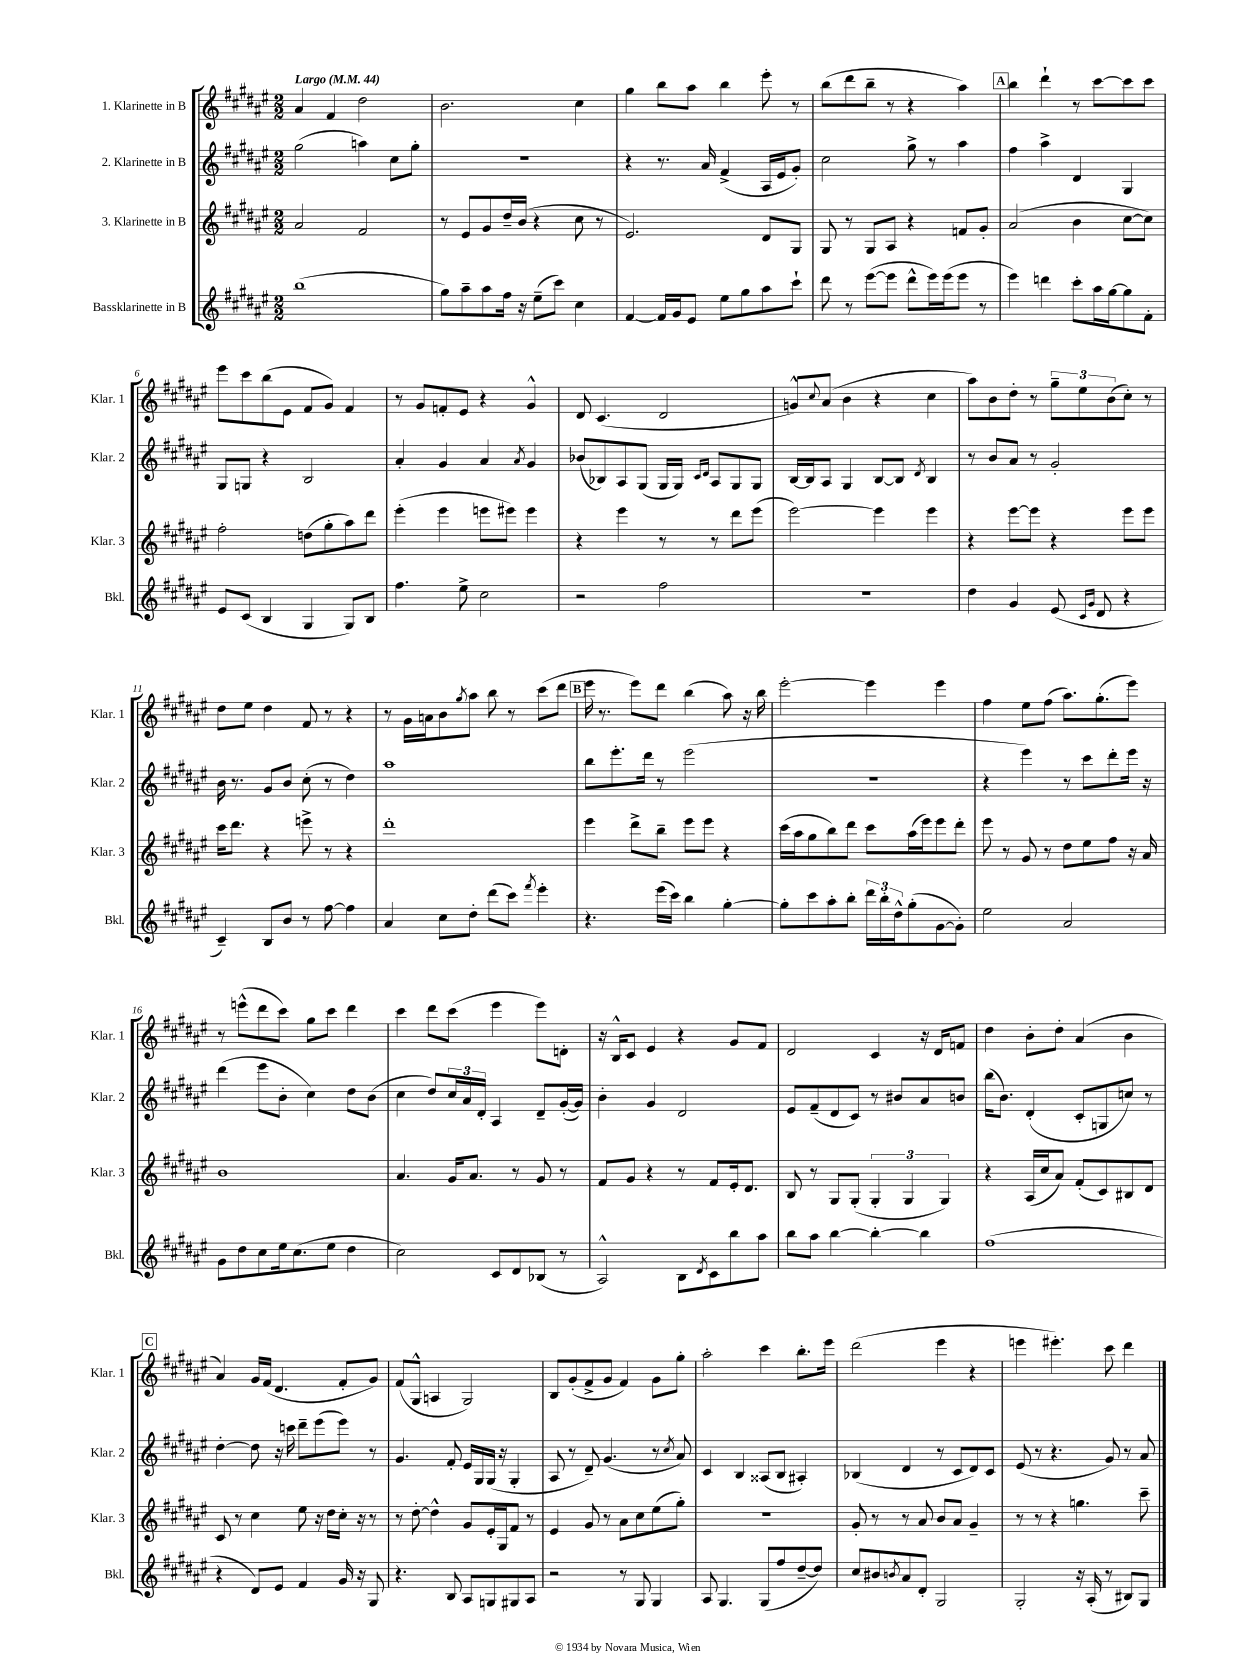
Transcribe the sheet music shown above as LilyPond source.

<<
\new StaffGroup <<
\new Staff = "s0" \with { instrumentName = "1. Klarinette in B" shortInstrumentName = "Klar. 1" } {
    \clef treble \key fis \major \numericTimeSignature \time 2/2 \tempo "Largo" 4 = 44
    ais'4 fis'4 dis''2 |
    b'2. cis''4 |
    gis''4 b''8 ais''8 b''4 eis'''8-. r8 |
    b''8( dis'''8 b''8-- r8 r4 ais''4) |
    \mark \markup { \box "A" } b''4 dis'''4-! r8 cis'''8~ cis'''8 cis'''8 |
    eis'''8 cis'''8 b''8( eis'8 fis'8 gis'8) fis'4 |
    r8 gis'8 f'8-. eis'8 r4 gis'4-^ |
    dis'8 cis'4.( dis'2 |
    g'8-^) \appoggiatura { cis''8 } ais'8( b'4 r4 cis''4 |
    ais''8) b'8 dis''8-. r8 \tuplet 3/2 { gis''8-- eis''8 b'8( } cis''8-.) r8 |
    dis''8 eis''8 dis''4 fis'8 r8 r4 |
    r8 gis'16 a'16 b'8 \acciaccatura { gis''8 } ais''8 b''8 r8 cis'''8( dis'''8 |
    \mark \markup { \box "B" } eis'''16 r8. eis'''8) dis'''8 b''4( ais''8) r16 b''16 |
    eis'''2~-. eis'''4 eis'''4 |
    fis''4 eis''8 fis''8( ais''8.) gis''8.-.( eis'''8) |
    r8 e'''8-^( dis'''8 cis'''8) gis''8 cis'''8 dis'''4 |
    cis'''4 dis'''8 cis'''8( eis'''4 eis'''8) d'8-. |
    r16 b16-^ cis'8 eis'4 r4 gis'8 fis'8 |
    dis'2 cis'4 r16 dis'16 f'8 |
    dis''4 b'8-. dis''8-. ais'4( b'4 |
    \mark \markup { \box "C" } ais'4) gis'16 fis'16( dis'4. fis'8-. gis'8) |
    fis'8( gis8-^ a4 gis2) |
    b8 gis'8-.( fis'8-> gis'8 fis'4) gis'8 gis''8-. |
    ais''2-. cis'''4 b''8.-. eis'''16 |
    dis'''2( eis'''4 r4 |
    e'''4 eis'''4.-.) cis'''8 dis'''4 \bar "|." |
}
\new Staff = "s1" \with { instrumentName = "2. Klarinette in B" shortInstrumentName = "Klar. 2" } {
    \clef treble \key fis \major \numericTimeSignature \time 2/2
    gis''2( a''4) cis''8 gis''8-. |
    r1 |
    r4 r8. ais'16 fis'4->( ais16 eis'16 gis'8-.) |
    cis''2 gis''8-> r8 ais''4 |
    \mark \markup { \box "A" } fis''4 ais''4-> dis'4 gis4 |
    gis8 g8 r4 b2 |
    ais'4-. gis'4 ais'4 \acciaccatura { ais'8 } gis'4 |
    bes'8( bes8) ais8 gis8( gis16 gis16) \grace { cis'16 dis'16 } ais8 gis8 gis8 |
    b16~ b16 ais8 gis4 b8~ b8 \acciaccatura { dis'8 } b4 |
    r8 b'8 ais'8 r8 gis'2-. |
    b'16 r8. gis'8 b'8 cis''8-.( r8 dis''4) |
    ais''1 |
    \mark \markup { \box "B" } b''8 eis'''8.-. dis'''16 r8 eis'''2( |
    R1 |
    r4 eis'''4) r8 cis'''8 dis'''8-. eis'''16 r16 |
    dis'''4( eis'''8 b'8-. cis''4) dis''8 b'8( |
    cis''4 dis''8) \tuplet 3/2 { cis''16 ais'16 dis'16-. } ais4 dis'8-- gis'16~-.( gis'16) |
    b'4-. gis'4 dis'2 |
    eis'8 fis'8--( dis'8 cis'8) r8 bis'8 ais'8 b'8 |
    b''16( b'8.) dis'4-.( cis'8-. g8 c''8) r8 |
    \mark \markup { \box "C" } dis''4~-. dis''8 r16 c'''16 dis'''8-- eis'''8( eis'''8) r8 |
    gis'4. fis'8-. eis'16 gis16 gis16( r16 gis4-. |
    ais8 r8 dis'8--) gis'4.( r8 \acciaccatura { cis''8 } ais'8) |
    cis'4 b4 aisis8( b8 ais4-.) |
    bes4( dis'4 r8 cis'8 dis'8) cis'8 |
    eis'8( r8 r4. gis'8) r8 ais'8 \bar "|." |
}
\new Staff = "s2" \with { instrumentName = "3. Klarinette in B" shortInstrumentName = "Klar. 3" } {
    \clef treble \key fis \major \numericTimeSignature \time 2/2
    ais'2 fis'2 |
    r8 eis'8 gis'8 dis''16-- b'16( r4 cis''8 r8 |
    eis'2.) dis'8 gis8 |
    gis8 r8 gis8 ais8 r4 f'8 gis'8-. |
    \mark \markup { \box "A" } ais'2( b'4 cis''8~ cis''8) |
    fis''2-. d''8( gis''8-. ais''8) dis'''8 |
    eis'''4-.( eis'''4 e'''8 eis'''8) eis'''4 |
    r4 eis'''4 r8 r8 dis'''8 eis'''8( |
    eis'''2~) eis'''4 eis'''4 |
    r4 eis'''8~ eis'''8 r4 eis'''8 eis'''8 |
    cis'''16 dis'''8. r4 e'''8-> r8 r4 |
    dis'''1-. |
    \mark \markup { \box "B" } eis'''4 dis'''8-> b''8-- eis'''8 eis'''8 r4 |
    cis'''16( ais''16 gis''8 b''8) dis'''8 cis'''8 ais''16( eis'''16) eis'''8 dis'''8-. |
    eis'''8 r8 gis'8 r8 dis''8 eis''8 fis''8 r16 ais'16 |
    b'1 |
    ais'4. gis'16 ais'8. r8 gis'8 r8 |
    fis'8 gis'8 r4 r8 fis'8 eis'16-. dis'8. |
    b8 r8 gis8 gis8-.( \tuplet 3/2 { gis4-. gis4 gis4) } |
    r4 ais16( cis''16 ais'8) fis'8-.( cis'8) bis8 dis'8 |
    \mark \markup { \box "C" } cis'8 r8 cis''4 eis''8 r16 dis''16 cis''16-. r16 r8 |
    r8 dis''8~-. dis''4-^ gis'8 eis'16-. gis16 fis'8 r8 |
    eis'4 gis'8 r8 ais'8 cis''8 eis''8( gis''8-.) |
    R1 |
    gis'8-. r8 r8 ais'8 b'8 ais'8 gis'4-- |
    r8 r8 r4 g''4. cis'''8-- \bar "|." |
}
\new Staff = "s3" \with { instrumentName = "Bassklarinette in B" shortInstrumentName = "Bkl." } {
    \clef treble \key fis \major \numericTimeSignature \time 2/2
    b''1( |
    gis''8) ais''8-- ais''8 fis''16 r16 eis''8--( cis'''8) cis''4 |
    fis'4~ fis'16 gis'16 eis'8 eis''8 gis''8 ais''8 cis'''8-! |
    dis'''8 r8 eis'''8~( eis'''8 dis'''8-^ eis'''16) eis'''16( eis'''8 r8 |
    \mark \markup { \box "A" } eis'''4) d'''4 cis'''8-. ais''16 gis''16~ gis''8 fis'8-. |
    eis'8 cis'8( b4 gis4 gis8) b8 |
    fis''4. eis''8-> cis''2 |
    r2 fis''2 |
    R1 |
    dis''4 gis'4 eis'8( \grace { cis'16 gis'16 } dis'8 r4 |
    cis'4--) b8 b'8 r8 fis''8~ fis''4 |
    ais'4 cis''8 dis''8-. dis'''8( cis'''8) \acciaccatura { fis'''8 } eis'''4-. |
    \mark \markup { \box "B" } r4. eis'''16( cis'''16) b''4 gis''4~-. |
    gis''8-. cis'''8 ais''8-. b''8-. \tuplet 3/2 { dis'''16 b''16-. dis''16-^ } gis''8-.( gis'8~ gis'8-.) |
    eis''2 ais'2 |
    gis'8 dis''8 cis''8 eis''16 cis''8.( eis''8 dis''4 |
    cis''2) cis'8 dis'8 bes8( r8 |
    ais2-^) b8 \acciaccatura { dis'8 } cis'8 b''8 ais''8 |
    b''8 ais''8 b''4~ b''4~-. b''4 |
    fis''1( |
    \mark \markup { \box "C" } r4 dis'8) eis'8 fis'4 gis'16 r16 gis8 |
    r4. b8 ais8 g8 gis8 ais8 |
    r2 r8 gis8 gis4 |
    ais8 gis4. gis8( fis''8 dis''8~-- dis''8) |
    cis''8 bis'8 \acciaccatura { b'8 } ais'8 dis'8-. gis2 |
    gis2-. r16 ais16-.( r8 bis8) gis8 \bar "|." |
}
>>
>>
